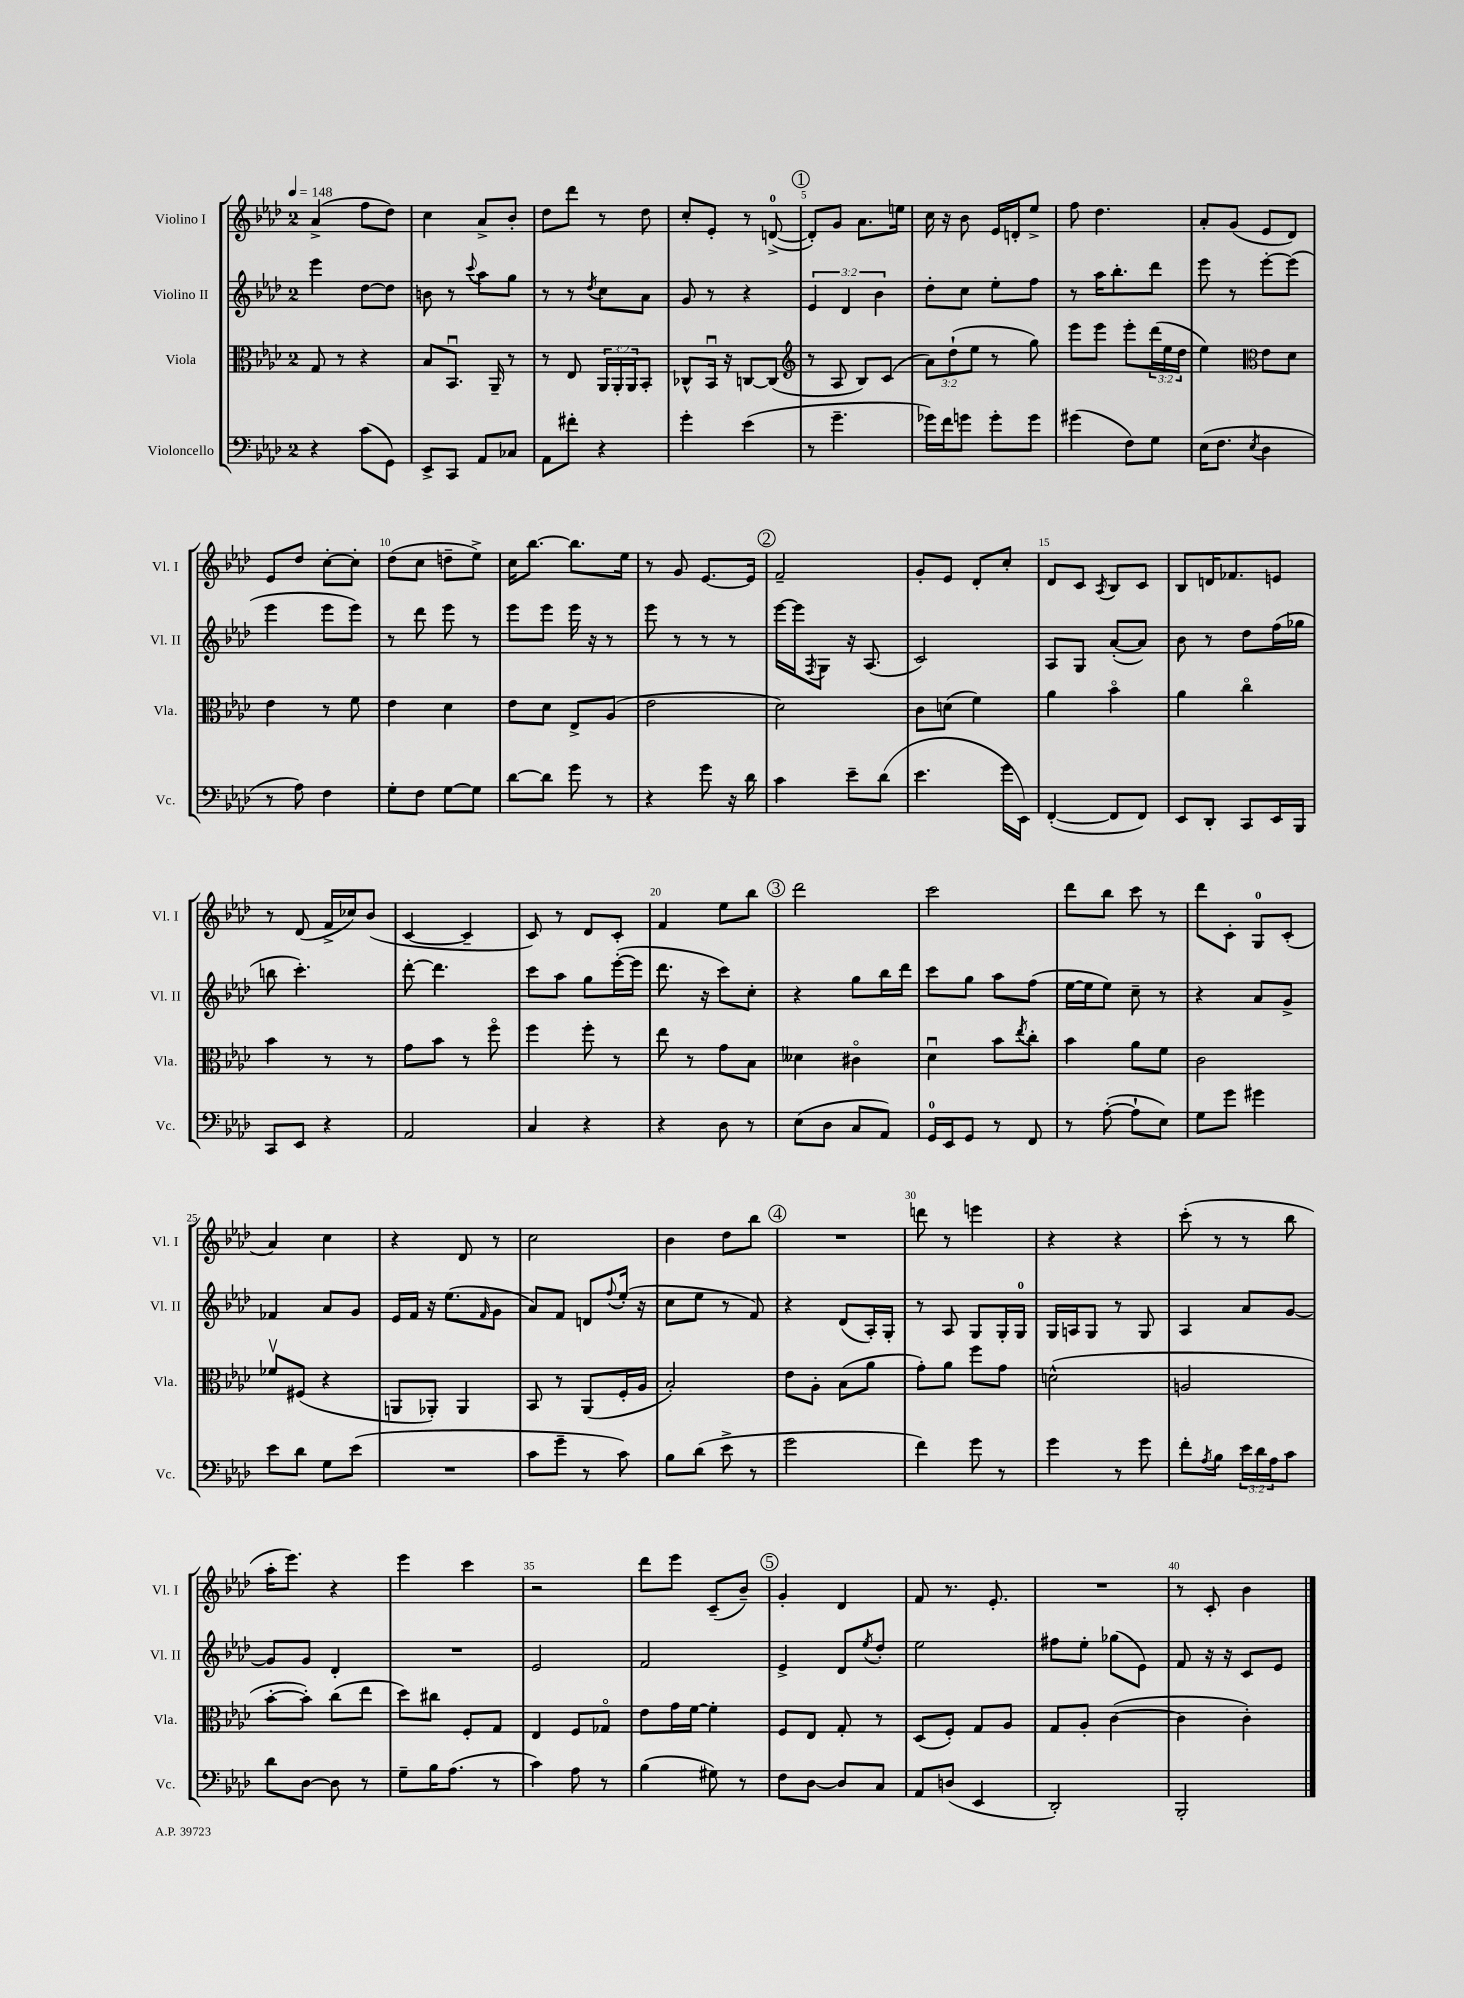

**kern	**kern	**kern	**kern
*staff4	*staff3	*staff2	*staff1
*clefF4	*clefC3	*clefG2	*clefG2
*k[b-e-a-d-]	*k[b-e-a-d-]	*k[b-e-a-d-]	*k[b-e-a-d-]
*M2/4	*M2/4	*M2/4	*M2/4
*MM148	*MM148	*MM148	*MM148
4r	8G/	4eee-\	(4a-^/
.	8r	.	.
(8c\L	4r	[8dd-\L	8ff\L
8GG\J)	.	8dd-\]J	8dd-\J)
=	=	=	=
8EE-^/L	8B-/L	8b\	4cc\
8CC/J	8.BB-u/J	8r	.
.	.	8qqccc/	.
8AA-/L	.	8aa-\L	8a-^/L
.	16AA-~/	.	.
8C-/J	8r	8gg\J	8b-'/J
=	=	=	=
8AA-\L	8r	8r	8dd-\L
8f#'\J	8E-/	8r	8ddd-\J
.	.	8qdd-/	.
4r	24AA-/LL	8cc\L	8r
.	24AA-'/	.	.
.	24AA-/J	.	.
.	8BB-'/J	8a-\J	8dd-\
=	=	=	=
4g'\	8C-^^/L	8g/	8cc'/L
.	16BB-u/Jk	8r	8e-'/J
.	16r	.	.
(4e-\	[8C/L	4r	8r
.	(8C/]J	.	([8d^/
=	=	=	=
*	*clefG2	*	*
8r	8r	6e-/	8d'/]L)
4.g~\	8A-/	.	8g/J
.	.	6d-/	.
.	8B-/L)	.	8.a-\L
.	.	6b-\	.
.	(8c/J	.	.
.	.	.	16ee\Jk
=	=	=	=
16g-\LL)	12a-\L)	8dd-'\L	16cc\
16f\J	.	.	16r
.	(12dd-`\	.	.
8g\J	.	8cc\J	8b-\
.	12ee-\J	.	.
8g'\L	8r	8ee-'\L	16e-/LL
.	.	.	16d'/J
8g\J	8gg\)	8ff\J	8ee-^/J
=	=	=	=
(4g#\	8eee-\L	8r	8ff\
.	8eee-\J	16aa-\LK	4.dd-\
.	.	8.bb-'\	.
8F\L)	8eee-'\L	.	.
8G\J	(24ddd-\L	8ddd-\J	.
.	24ee-\	.	.
.	24dd-\JJ	.	.
=	=	=	=
(16E-\LK	4ee-\)	8eee-\	8a-'/L
8.F\J	.	.	.
.	.	8r	(8g/J
*	*clefC3	*	*
8qE-/	.	.	.
4D-\	8e-\L	[8eee-'\L	8e-/L
.	8d-\J	(8eee-\]J	8d-/J)
=	=	=	=
8r	4e-\	4eee-\	8e-/L
8A-\)	.	.	8dd-/J
4F\	8r	8eee-\L	[8cc'\L
.	8f\	8eee-\J)	8cc'\]J
=	=	=	=
8G'\L	4e-\	8r	(8dd-\L
8F\J	.	8ddd-\	8cc\J
[8G\L	4d-\	8eee-\	8dd~\L
8G\]J	.	8r	8ee-^\J)
=	=	=	=
[8d-\L	8e-\L	8eee-\L	16cc\LK
.	.	.	[8.bb-\J
8d-\]J	8d-\J	8eee-\J	.
8g\	8E-^/L	16eee-\	8.bb-\]L
.	.	16r	.
8r	(8A-/J	8r	.
.	.	.	16ee-\Jk
=	=	=	=
4r	2e-\	8eee-\	8r
.	.	8r	8g/
8g\	.	8r	[8.e-/L
16r	.	8r	.
16d-\	.	.	16e-/]Jk
=	=	=	=
4c\	2d-\)	[16eee-\LL	2f~/
.	.	16eee-\]J	.
.	.	8qF/	.
.	.	8G\J	.
8e-~\L	.	16r	.
.	.	(8.A-/	.
(8d-\J	.	.	.
=	=	=	=
4.e-\	8c\L	2c/)	8g'/L
.	(8d\J	.	8e-/J
.	4f\)	.	8d-'/L
16g\LL	.	.	8cc'/J
16EE-\JJ)	.	.	.
=	=	=	=
([4FF'/	4a-\	8A-/L	8d-/L
.	.	8G/J	8c/J
.	.	.	8qA-/
8FF/]L	4b-o\	([8a-'/L	8B-/L
8FF/J)	.	8a-/]J)	8c/J
=	=	=	=
8EE-/L	4a-\	8b-\	8B-/L
8DD-'/J	.	8r	16d/K
.	.	.	8.f-/
8CC/L	4cco\	8dd-\L	.
16EE-/L	.	(16ff\L	8e/J
16BBB-/JJ	.	16gg-\JJ	.
=	=	=	=
8CC/L	4b-\	8bb\	8r
8EE-/J	.	4.ccc'\)	(8d-/
4r	8r	.	16f^/LL
.	.	.	16cc-/J)
.	8r	.	(8b-/J
=	=	=	=
2AA-/	8g\L	[8ddd-'\	[4c/
.	8b-\J	4.ddd-\]	.
.	8r	.	4c~/]
.	8ffo\	.	.
=	=	=	=
4C/	4ff\	8ccc\L	8c/)
.	.	8aa-\J	8r
4r	8ff'\	8gg\L	8d-/L
.	8r	([16eee-'\L	8c'/J
.	.	16eee-\]JJ	.
=	=	=	=
4r	8ee-\	8.ddd-\	4f/
.	8r	.	.
.	.	16r	.
8D-\	8g\L	8ccc\L)	8ee-\L
8r	8B-\J	8cc'\J	8bb-\J
=	=	=	=
(8E-\L	4d--\	4r	2ddd-\
8D-\J	.	.	.
8C/L	4c#o\	8gg\L	.
8AA-/J)	.	16bb-\L	.
.	.	16ddd-\JJ	.
=	=	=	=
16GG/LL	4d-u\	8ccc\L	2ccc\
16EE-/J	.	.	.
8GG/J	.	8gg\J	.
8r	8b-\L	8aa-\L	.
.	8qee-/	.	.
8FF/	8cc'\J	(8ff\J	.
=	=	=	=
8r	4b-\	[16ee-\LL	8ddd-\L
.	.	16ee-\]J	.
([8A-'\	.	8ee-\J)	8bb-\J
8A-`\]L	8a-\L	8cc~\	8ccc\
8E-\J)	8f\J	8r	8r
=	=	=	=
8G\L	2c\	4r	8ddd-\L
8g\J	.	.	8c'\J
4g#\	.	8a-/L	8G/L
.	.	8g^/J	(8c'/J
=	=	=	=
8e-\L	8f-v/L	4f-/	4a-/)
8d-\J	(8F#/J	.	.
8G\L	4r	8a-/L	4cc\
(8e-\J	.	8g/J	.
=	=	=	=
2r	8AA/L	16e-/LL	4r
.	.	16f/JJ	.
.	8AA-'/J)	16r	.
.	.	(8.ee-\L	.
.	4AA-/	.	8d-/
.	.	16qqf/	.
.	.	8g\J	8r
=	=	=	=
8c\L	8BB-/	8a-/L)	2cc\
8g~\J	8r	8f/J	.
8r	(8AA-/L	8d/L	.
.	.	8qqff/	.
8c\)	16F'/L	(16ee-'/Jk	.
.	16A-/JJ	16r	.
=	=	=	=
8B-\L	2B-'/)	8cc\L	4b-\
(8d-\J	.	8ee-\J	.
8e-^\	.	8r	8dd-\L
8r	.	8f/)	8bb-\J
=	=	=	=
2g\	8e-\L	4r	2r
.	8A-'\J	.	.
.	(8B-\L	(8d-/L	.
.	8a-\J	16A-'/L)	.
.	.	16G'/JJ	.
=	=	=	=
4f\)	8g'\L)	8r	8ddd\
.	8a-\J	8A-/	8r
8g\	8ff\L	8G/L	4eee\
8r	8g\J	16G'/L	.
.	.	16G/JJ	.
=	=	=	=
4g\	(2d^^\	16G/LL	4r
.	.	16A/J	.
.	.	8G/J	.
8r	.	8r	4r
8g\	.	8G/	.
=	=	=	=
8f'\L	2A/	4A-/	(8ccc'\
8qA-/	.	.	.
8B-\J	.	.	8r
24e-\LL	.	8a-/L	8r
24d-\	.	.	.
24A-\J	.	.	.
8c\J	.	[8g/J	8bb-\
=	=	=	=
8d-\L	[8b-'\L	8g/]L	16aa-'\LK
.	.	.	8.eee-\J)
[8D-\J	8b-'\]J)	8g/J	.
8D-\]	(8cc\L	4d-'/	4r
8r	8ee-\J	.	.
=	=	=	=
8G~\L	8dd-\L)	2r	4eee-\
16B-\K	8cc#\J	.	.
(8.A-\J	.	.	.
.	8F'/L	.	4ccc\
8r	8G/J	.	.
=	=	=	=
4c\)	4E-/	2e-/	2r
8A-\	8F/L	.	.
8r	8G-o/J	.	.
=	=	=	=
(4B-\	8e-\L	2f/	8ddd-\L
.	16g\L	.	8eee-\J
.	[16f\JJ	.	.
8G#\)	4f'\]	.	(8c~/L
8r	.	.	8b-~/J)
=	=	=	=
8F\L	8F/L	4e-^/	4g'/
[8D-\J	8E-/J	.	.
8D-/]L	8G'/	8d-/L	4d-/
.	.	8qee-/	.
8C/J	8r	8dd-'/J	.
=	=	=	=
8AA-/L	(8D-/L	2ee-\	8f/
(8D/J	8F'/J)	.	8.r
4EE-/	8G/L	.	.
.	.	.	8.e-'/
.	8A-/J	.	.
=	=	=	=
2DD-'/)	8G/L	8ff#\L	2r
.	8A-'/J	8ee-'\J	.
.	([4c\	(8gg-\L	.
.	.	8e-\J)	.
=	=	=	=
2BBB-'/	4c\]	8f/	8r
.	.	16r	8c'/
.	.	16r	.
.	4c'\)	8c/L	4b-\
.	.	8e-/J	.
==	==	==	==
*-	*-	*-	*-
